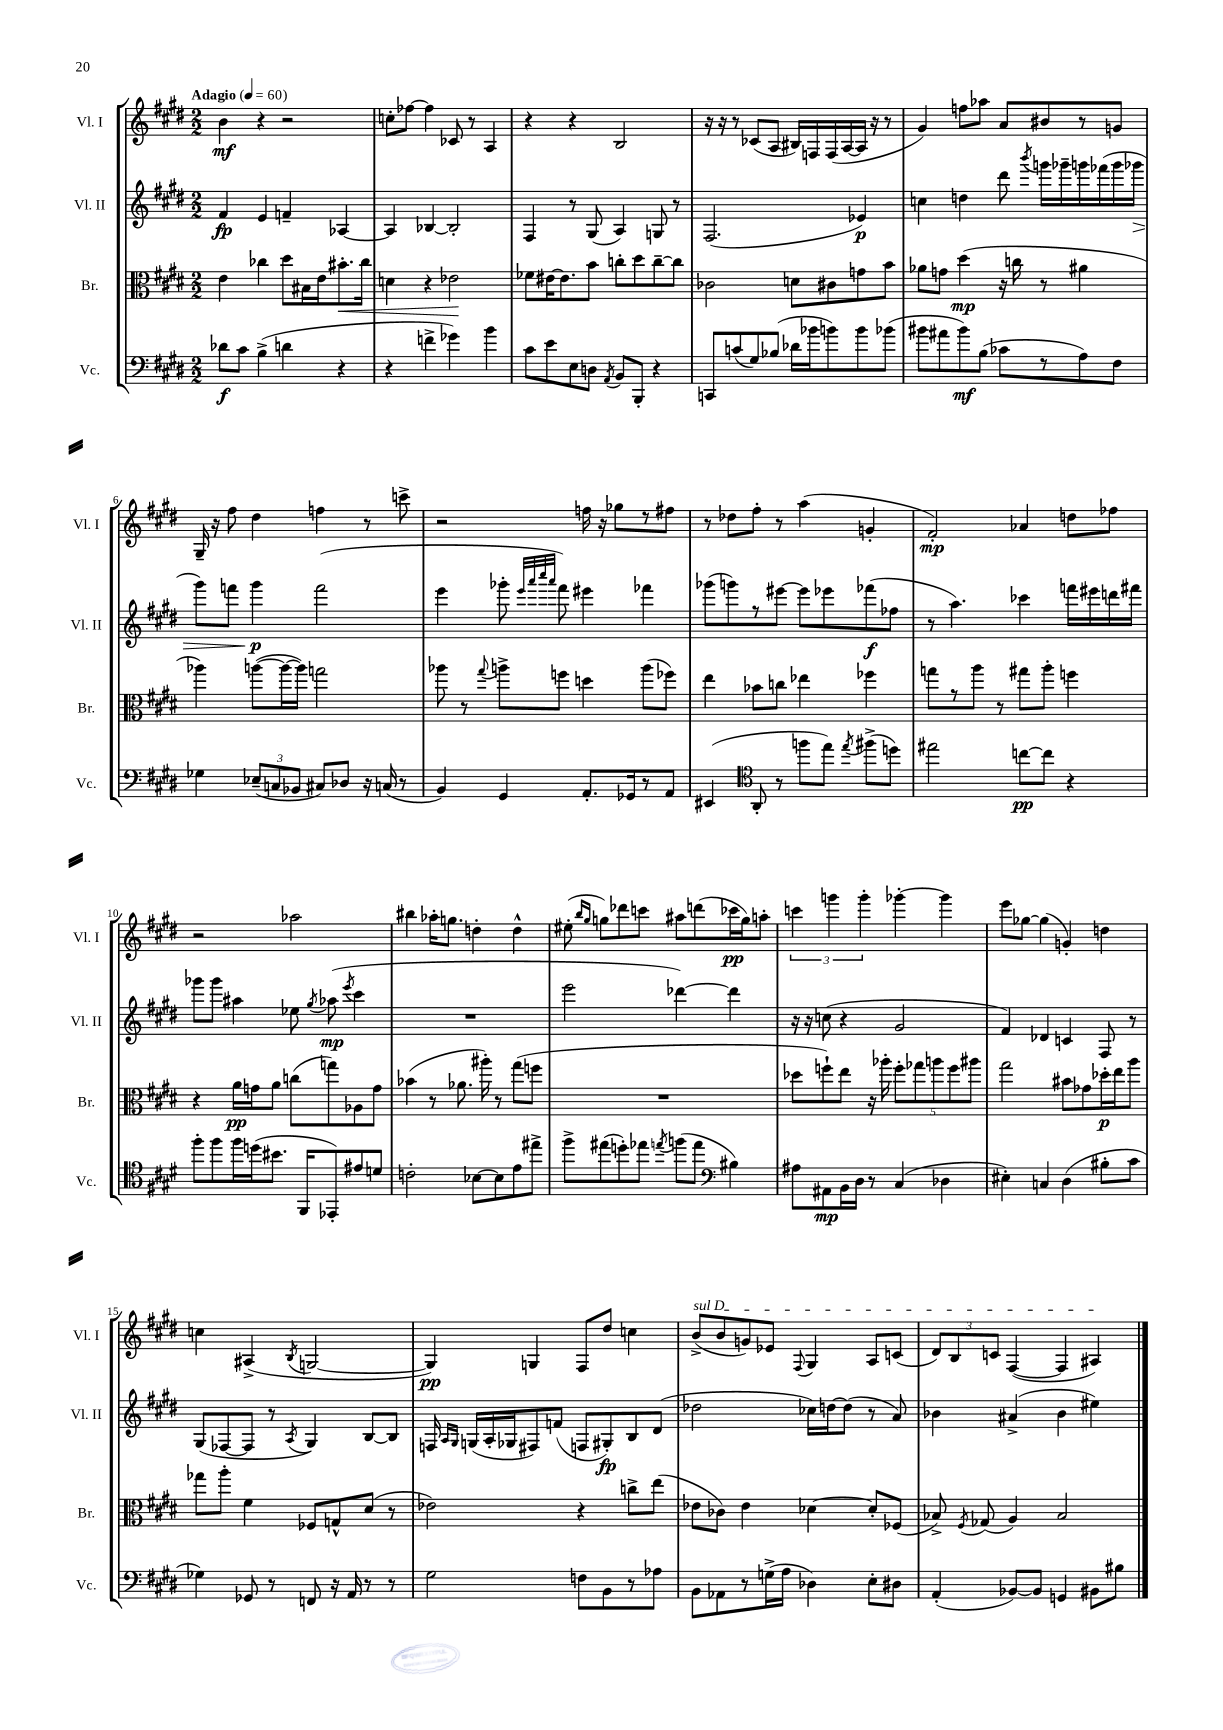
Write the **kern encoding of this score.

**kern	**kern	**kern	**kern
*staff4	*staff3	*staff2	*staff1
*clefF4	*clefC3	*clefG2	*clefG2
*k[f#c#g#d#]	*k[f#c#g#d#]	*k[f#c#g#d#]	*k[f#c#g#d#]
*M2/2	*M2/2	*M2/2	*M2/2
*MM60	*MM60	*MM60	*MM60
8d-	4e	4f#	4b
8c#	.	.	.
(4B^	4cc-	4e	4r
4d	8dd#	4f~	2r
.	16B#	.	.
.	16e	.	.
4r	8.b#'	[4A-	.
.	16cc-	.	.
=	=	=	=
4r	4d	4A-]	8cc'
.	.	.	[8ff-
4f^	4r	[4B-	4ff-]
4g-)	2e-	2B-']	8c-
.	.	.	8r
4b	.	.	4A
=	=	=	=
8c#	8f-	4F#	4r
8e	[16e#	.	.
.	8.e#]	.	.
8E	.	8r	4r
8D	8b	(8G#	.
8qAA	.	.	.
8BB	8cc'	4A)	2B
8BBB'	8dd#	.	.
4r	[8cc~	8G	.
.	8cc]	8r	.
=	=	=	=
8CC	2c-	(2.F#	16r
.	.	.	16r
(8c	.	.	8r
8G#)	.	.	(8c-
(8B-	.	.	8A
16d-	8d	.	16B#)
16b-	.	.	16F
8b)	8c#	.	(16F
.	.	.	[16A
8b	8g	4e-)	16A]
.	.	.	16r
(8b-	8b	.	8r
=	=	=	=
8b#	8a-	4cc	4g#)
8a#	8g	.	.
8b#)	(4dd#	4dd	8ff
(8B	.	.	8aa-
8c-	16r	8ddd#	8a
.	16cc	.	.
.	.	8qbbb	.
8r	8r	16ggg	8b#
.	.	16ggg-~	.
8A)	4a#	16ggg	8r
.	.	(16fff-	.
8F#	.	16ggg	8g
.	.	16ggg-	.
=	=	=	=
4G-	4aa-)	8ggg#)	16G#~
.	.	.	16r
.	.	8fff	8ff#
(12E-~	([8aa	4ggg#	4dd#
12C	.	.	.
.	16aa_	.	.
12BB-	.	.	.
.	16aa])	.	.
8C#)	2gg	(2fff	4ff
8D-	.	.	.
16r	.	.	8r
(16C	.	.	.
8r	.	.	8ccc^
=	=	=	=
4BB)	8aa-	4eee	2r
.	8r	.	.
.	8qqgg#	.	.
4GG#	8aa^	8ggg-'	.
.	.	32qqeee	.
.	.	32qqaaa	.
.	.	32qqcccc#	.
.	.	32qqaaa	.
.	8ff	8fff#)	.
8.AA'	4dd	4eee#	16ff
.	.	.	16r
.	.	.	8gg-
16GG-	.	.	.
8r	(8aa	4fff-	8r
8AA	8ff-)	.	8ff#
=	=	=	=
(4EE#	4ee	(8ggg-	8r
.	.	8ggg)	8dd-
*clefC4	*	*	*
8AA'	8b-	8r	8ff#'
8r	8cc	[8eee#	8r
8ff	4ee-	8eee#]	(4aa
8ee)	.	8eee-	.
8qee	.	.	.
(8ff#^	4ff-	(8fff-	4g'
8dd)	.	8ff-	.
=	=	=	=
2ee#	8gg	8r	2f#')
.	8r	4.aa)	.
.	8aa	.	.
.	8r	.	.
[8cc	8gg#	4ccc-	4a-
8cc]	8aa'	.	.
4r	4ff	16fff	8dd
.	.	16eee#	.
.	.	16ddd	8ff-
.	.	16fff#	.
=	=	=	=
8ff#'	4r	8ggg-	2r
8ff#	.	8ggg-	.
16ff#	16a	4aa#	.
(16dd	16g	.	.
8.b#	8a	.	.
.	(8cc	8ee-	2aa-
16FF#	.	.	.
.	.	8qgg#	.
8EE-')	8gg)	(8aa-	.
.	.	8qeee	.
8e#	8A-	4ccc#	.
8d	8g	.	.
=	=	=	=
2c'	(4b-	1r	4bb#
.	8r	.	16aa-'
.	.	.	8.gg
.	8.a-	.	.
[8B-	.	.	4dd'
.	16aa#')	.	.
8B-]	8r	.	.
8e	(8gg#	.	4dd^^
8ee#^	8ff	.	.
=	=	=	=
8ff#^	1r	2eee	(8ee#'
.	.	.	16qqbb
.	.	.	16qqgg#
(8ee#	.	.	8gg)
8dd')	.	.	8ddd-
8ee-	.	.	8ccc
8qee	.	.	.
(8ff	.	[4ddd-)	8aa#
8ee	.	.	(8ddd
*clefF4	*	*	*
4B#)	.	4ddd-]	16ccc-
.	.	.	16gg)
.	.	.	8aa'
=	=	=	=
8A#	8dd-	16r	6ccc
.	.	16r	.
8AA#	8ff`)	(8cc	.
.	.	.	6ggg
16BB	8ee	4r	.
16D#	.	.	.
.	.	.	6ggg'
8r	16r	.	.
.	16aa-'	.	.
(4C#	10ff'	2g#	[4ggg-'
.	10gg-	.	.
.	10aa	.	.
4D-	.	.	4ggg-]
.	10ff	.	.
.	10aa#	.	.
=	=	=	=
4E#')	2gg#	4f#)	8eee
.	.	.	[8gg-
4C	.	4d-	(4gg-]
(4D#	8b#	4c	4g')
.	8g-	.	.
8B#'	16dd-'	8F#	4dd
.	16ee	.	.
8c#	8aa	8r	.
=	=	=	=
4G-)	8gg-	(8G#	4cc
.	8aa'	[8F-	.
8GG-	4f#	8F-]	(4A#^
8r	.	8r	.
.	.	8qA	8qB
8FF	8F-	4G#)	[2G
16r	8G^^	.	.
16AA	.	.	.
8r	(8d#	[8B	.
8r	8r	8B]	.
=	=	=	=
2G#	2e-)	16F	4G])
.	.	16qqA	.
.	.	16qqG#	.
.	.	(16G	.
.	.	16A'	.
.	.	16G-	.
.	.	8F#)	4G
.	.	(8f	.
8F	4r	8F	8F#
8BB	.	8G#')	8dd#
8r	8cc^	8B	4cc
8A-	(8ee	(8d#	.
=	=	=	=
8BB	8e-	2dd-	(8b^
8AA-	8c-)	.	8b
8r	4e-	.	8g)
(16G^	.	.	8e-
16A	.	.	.
.	.	.	8qqF#
4D-)	[4d-	16cc-)	4G#
.	.	[16dd	.
.	.	(8dd]	.
8E'	8d-']	8r	8A
8D#	(8F-	8a)	(8c
=	=	=	=
(4AA'	8B-^)	4b-	12d#)
.	.	.	12B
.	8qF#	.	.
.	(8G-	.	.
.	.	.	12c
[8BB-)	4A)	(4a#^	([4F#
8BB-]	.	.	.
4GG	2B-	4b-	4F#]
8BB#	.	4ee#)	4A#)
8B#	.	.	.
==	==	==	==
*-	*-	*-	*-
